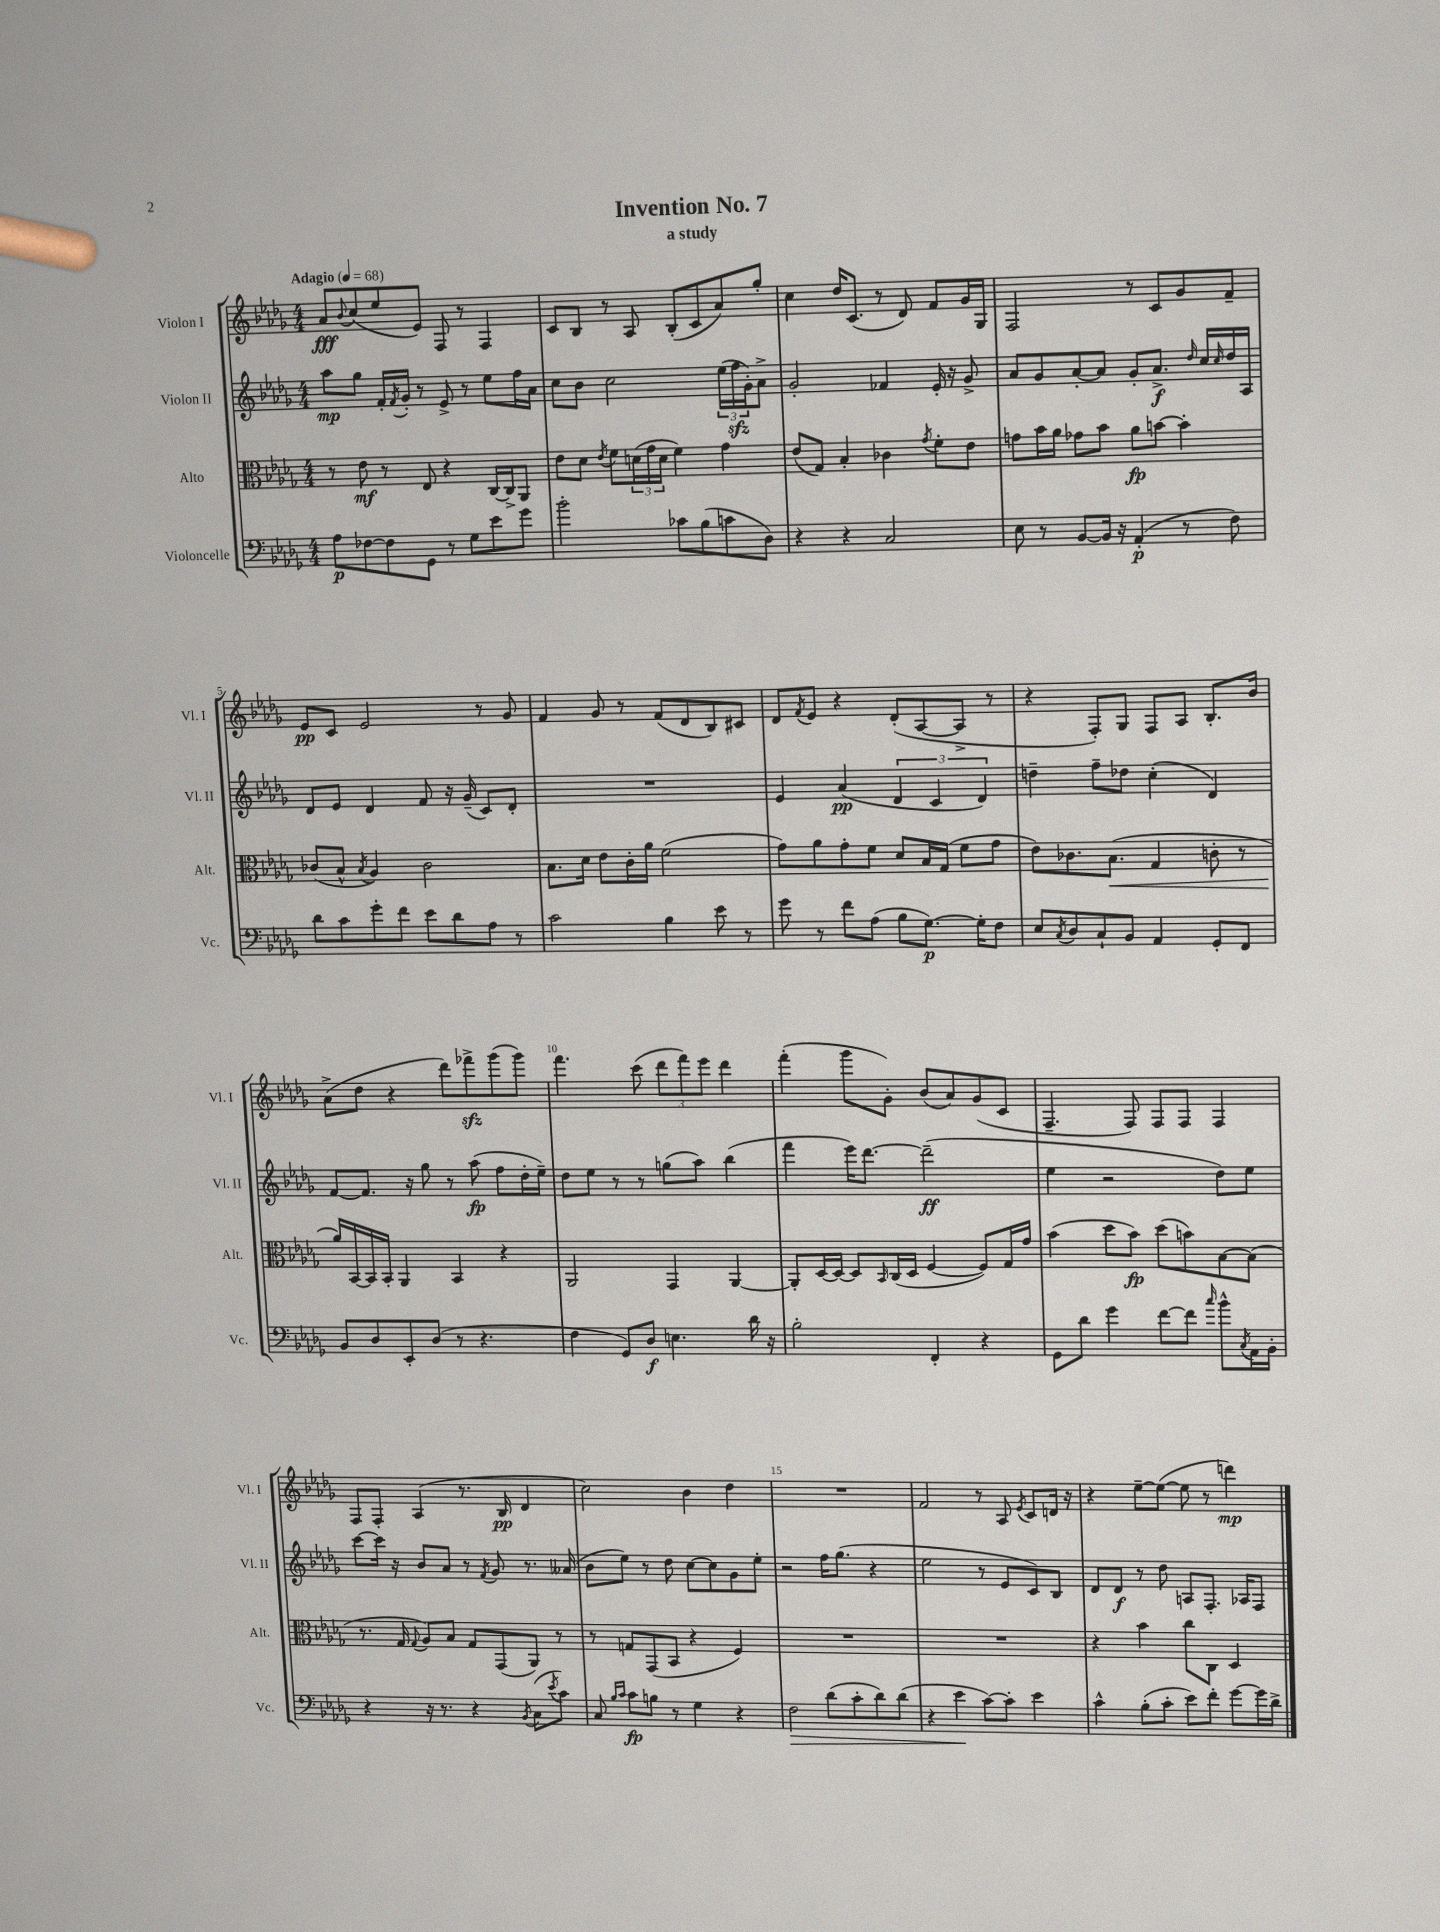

**kern	**dynam	**kern	**dynam	**kern	**dynam	**kern	**dynam
*part4	*part4	*part3	*part3	*part2	*part2	*part1	*part1
*staff4	*staff4	*staff3	*staff3	*staff2	*staff2	*staff1	*staff1
*I"Violoncelle	*	*I"Alto	*	*I"Violon II	*	*I"Violon I	*
*I'Vc.	*	*I'Alt.	*	*I'Vl. II	*	*I'Vl. I	*
*clefF4	*	*clefC3	*	*clefG2	*	*clefG2	*
*k[b-e-a-d-g-]	*	*k[b-e-a-d-g-]	*	*k[b-e-a-d-g-]	*	*k[b-e-a-d-g-]	*
*M4/4	*	*M4/4	*	*M4/4	*	*M4/4	*
*MM68	*	*MM68	*	*MM68	*	*MM68	*
=1	=1	=1	=1	=1	=1	=1	=1
!	!	!	!	!	!	!LO:TX:a:B:t=Adagio	!
8A-\L	p	8r	.	8aa-\L	mp	8a-/L	fff
.	.	.	.	.	.	8qqb-/	.
[8F-X\	.	8e-\	mf	8gg-\J	.	(8cc/	.
8F-\]	.	8r	.	16f'/LL	.	8ee-/	.
.	.	.	.	8qf/	.	.	.
.	.	.	.	16g-'/JJ	.	.	.
8GG-\J	.	8E-/	.	8r	.	8e-/J)	.
8r	.	4r	.	8e-^/	.	8F/	.
8G-\L	.	.	.	8r	.	8r	.
8e-\	.	[16C/LL	.	8ee-\L	.	4F/	.
.	.	16C^/J]	.	.	.	.	.
8g-\J	.	8AA-/J	.	16ff\L	.	.	.
.	.	.	.	16a-\JJ	.	.	.
=2	=2	=2	=2	=2	=2	=2	=2
2b-'\	.	8e-\L	.	8cc\L	.	8c/L	.
.	.	8d-\J	.	8b-\J	.	8B-/J	.
.	.	8qe-/	.	.	.	.	.
.	.	8f\L	.	2cc\	.	8r	.
.	.	(24dn\L	.	.	.	8A-/	.
.	.	24g-\	.	.	.	.	.
.	.	24d\JJ	.	.	.	.	.
8c-X\L	.	4f\)	.	.	.	(8B-'/L	.
(8B-\	.	.	.	.	.	8c/	.
8cn\	.	4g-\	.	(24ee-\LL	.	8a-/)	.
.	.	.	.	24ffzz\	.	.	.
.	.	.	.	24g-'\J)	.	.	.
8D-\J)	.	.	.	8a-^\J	.	8gg-'/J	.
=3	=3	=3	=3	=3	=3	=3	=3
4r	.	(8e-/L	.	2g-'/	.	4cc\	.
.	.	8G-/J)	.	.	.	.	.
4r	.	4B-'/	.	.	.	16dd-/KL	.
.	.	.	.	.	.	(8.c/J	.
2C/	.	4c-X\	.	4f-X/	.	8r	.
.	.	.	.	.	.	8d-/)	.
.	.	8qg-/	.	.	.	.	.
.	.	8f'\L	.	16e-'/	.	8f/L	.
.	.	.	.	16r	.	.	.
.	.	8e-\J	.	8g-^/	.	16g-/L	.
.	.	.	.	.	.	16G-/JJ	.
=4	=4	=4	=4	=4	=4	=4	=4
8E-\	.	8gn\L	.	8a-/L	.	2F/	.
8r	.	16b-\L	.	8g-/	.	.	.
.	.	16a-\JJ	.	.	.	.	.
[8BB-/L	.	8g-X\L	.	[8a-'/	.	.	.
16BB-/Jk]	.	8b-\J	.	8a-/J]	.	.	.
16r	.	.	.	.	.	.	.
(4AA-'/	p	8a-\L	fp	8g-'/L	.	8r	.
.	.	[8bn\J	.	8.a-^/J	f	8c/L	.
8r	.	4b'\]	.	.	.	8g-/	.
.	.	.	.	16qqdd-/	.	.	.
.	.	.	.	16cc/LL	.	.	.
.	.	.	.	16qqcc/	.	.	.
8F\)	.	.	.	16dd-/	.	8f~/J	.
.	.	.	.	16A-/JJ	.	.	.
!!LO:LB:g=z
=5	=5	=5	=5	=5	=5	=5	=5
8d-\L	.	(8c-X/L	.	8d-/L	.	8e-/L	pp
8c\	.	8B-^^/J	.	8e-/J	.	8c/J	.
.	.	8qB-/	.	.	.	.	.
8g-'\	.	4A-/)	.	4d-/	.	2e-/	.
8f\J	.	.	.	.	.	.	.
8e-\L	.	2c-\	.	8f/	.	.	.
8d-\	.	.	.	16r	.	.	.
.	.	.	.	(16g-~/	.	.	.
8A-\J	.	.	.	8c/L)	.	8r	.
8r	.	.	.	8d-'/J	.	8g-/	.
=6	=6	=6	=6	=6	=6	=6	=6
2c\	.	8.B-\L	.	1r	.	4f/	.
.	.	16d-\Jk	.	.	.	.	.
.	.	8e-\L	.	.	.	8g-/	.
.	.	16c'\L	.	.	.	8r	.
.	.	16a-\JJ	.	.	.	.	.
4B-\	.	(2f\	.	.	.	(8f/L	.
.	.	.	.	.	.	8d-/	.
8e-\	.	.	.	.	.	8B-/)	.
8r	.	.	.	.	.	8c#X/J	.
=7	=7	=7	=7	=7	=7	=7	=7
8g-\	.	8g-\L)	.	4e-/	.	8d-/L	.
.	.	.	.	.	.	8qf/	.
8r	.	8a-\	.	.	.	8e-/J	.
8f\L	.	8g-'\	.	(4a-/	pp	4r	.
(8A-\J	.	8f\J	.	.	.	.	.
8B-\L	.	8d-/L	.	6d-/	.	(8d-'/L	.
[8.G-\J)	p	16B-/L	.	.	.	[8A-/	.
.	.	.	.	6c/	.	.	.
.	.	(16G-/JJ	.	.	.	.	.
.	.	8f\L	.	.	.	8A-^/J]	.
16G-'\KL]	.	.	.	.	.	.	.
.	.	.	.	6d-/)	.	.	.
8F\J	.	8g-\J	.	.	.	8r	.
=8	=8	=8	=8	=8	=8	=8	=8
8E-/L	.	8e-\L)	.	4ddn~\	.	4r	.
8qC/	.	.	.	.	.	.	.
8D-/	.	8.c-X\	.	.	.	.	.
8C`/	.	.	.	8ff~\L	.	8F'/L)	.
!	!	!	!LO:HP:b	!	!	!	!
.	.	(8.B-\J	<	.	.	.	.
8BB-/J	.	.	.	8dd-X\J	.	8G-/J	.
4AA-/	.	4G-/	.	(4cc'\	.	8F/L	.
.	.	.	.	.	.	8A-/J	.
8GG-'/L	.	8cn'\	.	4d-/)	.	8.B-'/L	.
8FF/J	.	8r	.	.	.	.	.
.	.	.	.	.	.	16b-/Jk	.
!!LO:LB:g=z
=9	=9	=9	=9	=9	=9	=9	=9
8BB-/L	.	16a-/LL)	.	[8f/L	.	(8a-^\L	.
.	.	[16BB-/	[	.	.	.	.
8D-/	.	16BB-/]	.	8.f/J]	.	8dd-\J	.
.	.	16BB-'/JJ	.	.	.	.	.
8EE-'/	.	4AA-/	.	.	.	4r	.
.	.	.	.	16r	.	.	.
(8D-/J	.	.	.	8gg-\	.	.	.
8r	.	4BB-/	.	8r	.	8ddd-\L)	.
4.r	.	.	.	(8aa-\	fp	8fff-Xzz^\	.
.	.	4r	.	8ff\L	.	(8ggg-\	.
.	.	.	.	16dd-'\L	.	8ggg-\J)	.
.	.	.	.	16ee-~\JJ)	.	.	.
=10	=10	=10	=10	=10	=10	=10	=10
4F\	.	2AA-/	.	8dd-\L	.	4.fff\	.
.	.	.	.	8ee-\J	.	.	.
8GG-/L)	.	.	.	8r	.	.	.
8D-/J	f	.	.	8r	.	(8ccc\	.
4.En\	.	4GG-/	.	(8ggn\L	.	12ddd-\L	.
.	.	.	.	.	.	12fff\)	.
.	.	.	.	8aa-\J)	.	.	.
.	.	.	.	.	.	12eee-\J	.
.	.	[4AA-/	.	(4bb-\	.	4ddd-\	.
16d-\	.	.	.	.	.	.	.
16r	.	.	.	.	.	.	.
=11	=11	=11	=11	=11	=11	=11	=11
2B-'\	.	8AA-'/L]	.	4fff\	.	(4fff'\	.
.	.	[16D-/L	.	.	.	.	.
.	.	16D-/JJ_	.	.	.	.	.
.	.	8D-/L]	.	16eee-\KL)	.	8ggg-\L	.
.	.	.	.	[8.ddd-\J	.	.	.
.	.	16qqBB-/	.	.	.	.	.
.	.	(16C/L	.	.	.	8g-'\J)	.
.	.	16D-/JJ	.	.	.	.	.
4FF'/	.	[4F/	.	(2ddd-~\]	ff	(8b-/L	.
.	.	.	.	.	.	8a-/)	.
4r	.	8F/L])	.	.	.	(8g-/	.
.	.	16G-/L	.	.	.	8c/J	.
.	.	16g-/JJ	.	.	.	.	.
=12	=12	=12	=12	=12	=12	=12	=12
8GG-\L	.	(4b-\	.	4ee-\	.	4.F~/	.
8d-\J	.	.	.	.	.	.	.
4g-\	.	8dd-\L	.	2r	.	.	.
.	.	8b-\J)	fp	.	.	8F/)	.
[8f\L	.	(8dd-\L	.	.	.	8F/L	.
8f\J]	.	8bn\)	.	.	.	8F/J	.
16qqcc/	.	.	.	.	.	.	.
8b-^^\L	.	[8B-\	.	8dd-\L)	.	4F/	.
8qC/	.	.	.	.	.	.	.
16AA-\L	.	(8B-\J]	.	8ee-\J	.	.	.
16BB-'\JJ	.	.	.	.	.	.	.
!!LO:LB:g=z
=13	=13	=13	=13	=13	=13	=13	=13
4r	.	8.r	.	[8ccc\L	.	8F/L	.
.	.	.	.	16ccc\Jk]	.	8F'/J	.
.	.	16G-/	.	16r	.	.	.
.	.	8qqG-/	.	.	.	.	.
16r	.	8A-/L)	.	8b-/L	.	(4A-/	.
8.r	.	.	.	.	.	.	.
.	.	8B-/J	.	8a-/J	.	.	.
4r	.	8G-/L	.	8r	.	8.r	.
.	.	.	.	8qf/	.	.	.
.	.	(8GG-/	.	8g-/	.	.	.
.	.	.	.	.	.	16B-/	pp
8qBB-/	.	.	.	.	.	.	.
(8C\L	.	8AA-/J)	.	8.r	.	4d-/	.
8qe-/	.	.	.	.	.	.	.
8c\J)	.	8r	.	.	.	.	.
.	.	.	.	(16a--X/	.	.	.
=14	=14	=14	=14	=14	=14	=14	=14
8C/	.	8r	.	8b-\L	.	2cc\)	.
16qqB-/LL	.	.	.	.	.	.	.
16qqc/JJ	.	.	.	.	.	.	.
8c\L	fp	8Gn/L	.	8ee-\J)	.	.	.
8Bn\J	.	(8GG-/	.	8r	.	.	.
8r	.	8BB-/J	.	8dd-\	.	.	.
4G-\	.	4r	.	[8cc\L	.	4b-\	.
.	.	.	.	8cc\]	.	.	.
4r	.	4F/)	.	8g-\	.	4dd-\	.
.	.	.	.	8ee-'\J	.	.	.
=15	=15	=15	=15	=15	=15	=15	=15
!	!LO:HP:b	!	!	!	!	!	!
2F\	>	1r	.	2r	.	1r	.
(8d-\L	.	.	.	16ff\KL	.	.	.
.	.	.	.	(8.gg-\J	.	.	.
8c'\	.	.	.	.	.	.	.
8d-\)	.	.	.	4r	.	.	.
(8d-\J	.	.	.	.	.	.	.
=16	=16	=16	=16	=16	=16	=16	=16
4r	.	1r	.	2ee-\	.	2f/	.
4e-\	.	.	.	.	.	.	.
[8c\L)	]	.	.	8r	.	8r	.
8c'\J]	.	.	.	8e-/L	.	8A-/	.
.	.	.	.	.	.	8qe-/	.
4e-\	.	.	.	8c/)	.	8c/L	.
.	.	.	.	8B-/J	.	16dn/Jk	.
.	.	.	.	.	.	16r	.
=17	=17	=17	=17	=17	=17	=17	=17
4c^^\	.	4r	.	8d-/L	.	4r	.
.	.	.	.	8d-/J	f	.	.
(8B-'\L	.	4b-\	.	8r	.	[8ee-~\L	.
8c'\J	.	.	.	8dd-\	.	(8ee-\J_	.
8e-\L)	.	8cc\L	.	8An/L	.	8ee-\]	.
8f'\J	.	8C\J	.	8.F'/J	.	8r	.
[8g-\L	.	4D-/	.	.	.	4dddn\)	mp
.	.	.	.	16A-X/KL	.	.	.
16g-\L]	.	.	.	8F/J	.	.	.
16d-^\JJ	.	.	.	.	.	.	.
==	==	==	==	==	==	==	==
*-	*-	*-	*-	*-	*-	*-	*-
